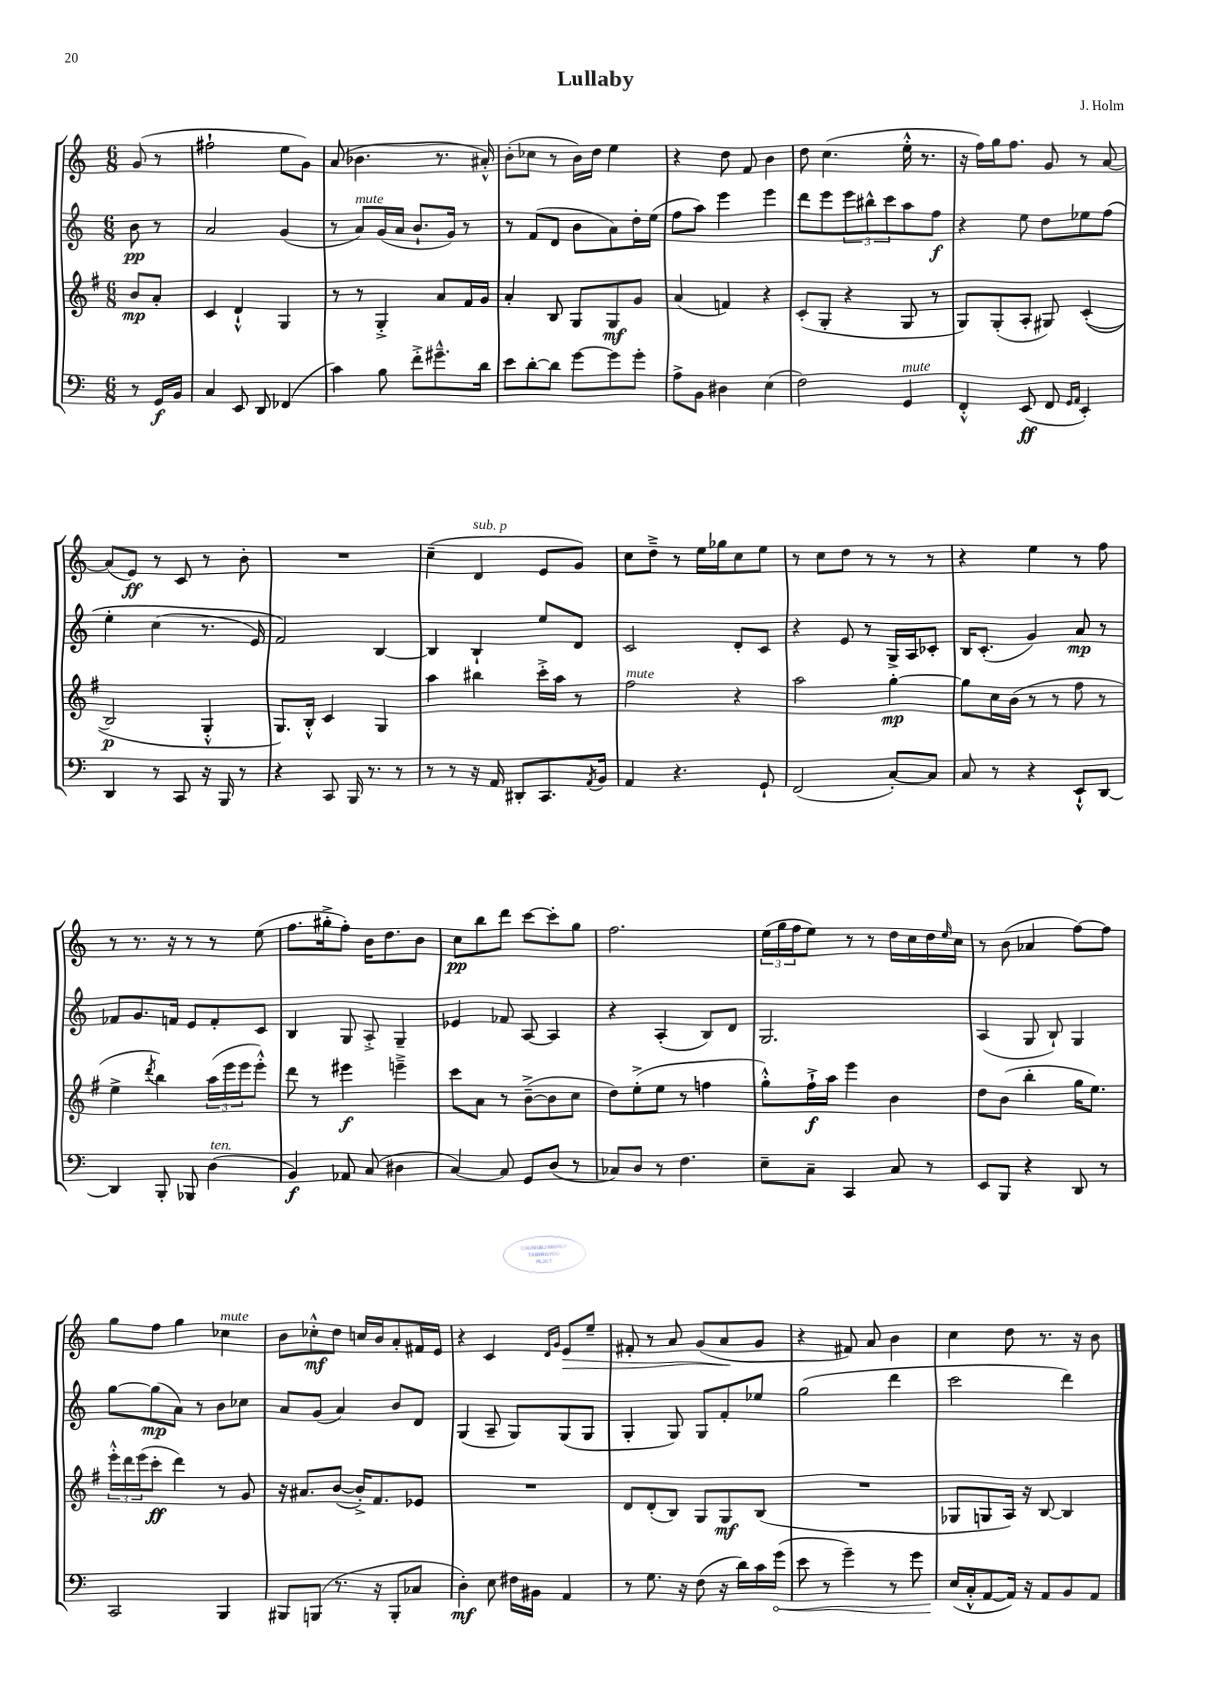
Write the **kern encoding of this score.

**kern	**dynam	**kern	**dynam	**kern	**dynam	**kern	**dynam
*part4	*part4	*part3	*part3	*part2	*part2	*part1	*part1
*staff4	*staff4	*staff3	*staff3	*staff2	*staff2	*staff1	*staff1
*clefF4	*	*clefG2	*	*clefG2	*	*clefG2	*
*k[]	*	*k[f#]	*	*k[]	*	*k[]	*
*M6/8	*	*M6/8	*	*M6/8	*	*M6/8	*
=	=	=	=	=	=	=	=
8r	.	8b/L	mp	8b\	pp	(8g/	.
16GG/LL	f	8a'/J	.	8r	.	8r	.
16BB/JJ	.	.	.	.	.	.	.
=1	=1	=1	=1	=1	=1	=1	=1
4C/	.	4c/	.	2a/	.	2ff#X`\	.
8EE/	.	4d`^^/	.	.	.	.	.
8DD/	.	.	.	.	.	.	.
(4FF-X/	.	4G/	.	(4g/	.	8ee\L	.
.	.	.	.	.	.	8g\J)	.
=2	=2	=2	=2	=2	=2	=2	=2
4c\)	.	8r	.	8r	.	(8a/	.
!	!	!	!	!LO:TX:a:i:t=mute	!	!	!
.	.	8r	.	8a/L)	.	4.b-X\	.
8B\	.	4G'^/	.	(16g/L	.	.	.
.	.	.	.	16a/JJ	.	.	.
8f'^\L	.	.	.	8.b`/L	.	.	.
8.g#X~^^\	.	8a/L	.	.	.	8.r	.
.	.	.	.	16g/Jk)	.	.	.
.	.	16f#/L	.	8r	.	.	.
16d\Jk	.	16g/JJ	.	.	.	16a#X'^^/)	.
=3	=3	=3	=3	=3	=3	=3	=3
8e\L	.	4a'/	.	8r	.	(8b'\L	.
[8d'\	.	.	.	(8f/L	.	8cc-X\J	.
8d\J]	.	8B/	.	8d/J	.	8r	.
[8g\L	.	8G/L	.	8b\L	.	16b\LL)	.
.	.	.	.	.	.	16dd\JJ	.
8g\]	.	8G/	mf	8a\)	.	4ee\	.
8g'\J	.	8g/J	.	16dd'\L	.	.	.
.	.	.	.	(16ee\JJ	.	.	.
=4	=4	=4	=4	=4	=4	=4	=4
8A^\L	.	(4a/	.	8ff\L	.	4r	.
8BB\J	.	.	.	8aa\J)	.	.	.
4D#X\	.	4fn/)	.	4eee\	.	8dd\	.
.	.	.	.	.	.	8f/	.
(4E\	.	4r	.	4eee\	.	4b\	.
=5	=5	=5	=5	=5	=5	=5	=5
2F\)	.	(8c'/L	.	8ddd\L	.	8dd\	.
.	.	8G'/J	.	8eee\	.	(4.cc\	.
.	.	4r	.	12eee\	.	.	.
.	.	.	.	12bb#X^^\	.	.	.
.	.	.	.	12ccc\	.	.	.
!LO:TX:a:i:t=mute	!	!	!	!	!	!	!
4GG/	.	8G/	.	8aa\	.	16ee'^^\	.
.	.	.	.	.	.	8.r	.
.	.	8r	.	8ff\J	f	.	.
=6	=6	=6	=6	=6	=6	=6	=6
4FF'^^/	.	8G/L)	.	4r	.	16r	.
.	.	.	.	.	.	16ff\LL)	.
.	.	(8G'/	.	.	.	16gg\J	.
.	.	.	.	.	.	8.ff\J	.
(8EE/	ff	8A'/J	.	8ee\	.	.	.
8FF/	.	8G#X/)	.	8dd\L	.	8g/	.
16qqGG/LL	.	.	.	.	.	.	.
16qqAA/JJ	.	.	.	.	.	.	.
4EE'/)	.	((4c'/	.	8ee-X\	.	8r	.
.	.	.	.	(8ff\J	.	[8a/	.
!!LO:LB:g=z
=7	=7	=7	=7	=7	=7	=7	=7
4DD/	.	2B/)	p	4ee'\	.	(8a/L]	.
.	.	.	.	.	.	8e/J)	ff
8r	.	.	.	(4cc\	.	8r	.
8CC/	.	.	.	.	.	8c/	.
16r	.	4G'^^/	.	8.r	.	8r	.
16BBB/	.	.	.	.	.	.	.
8r	.	.	.	.	.	8b'\	.
.	.	.	.	16e/)	.	.	.
=8	=8	=8	=8	=8	=8	=8	=8
4r	.	8.G/L)	.	2f/)	.	2.r	.
.	.	16B'^^/Jk	.	.	.	.	.
8CC/	.	4c/	.	.	.	.	.
16BBB/	.	.	.	.	.	.	.
8.r	.	.	.	.	.	.	.
.	.	4G/	.	[4B/	.	.	.
8r	.	.	.	.	.	.	.
=9	=9	=9	=9	=9	=9	=9	=9
8r	.	4aa\	.	4B/]	.	(4cc~\	.
8r	.	.	.	.	.	.	.
!	!	!	!	!	!	!LO:TX:a:i:t=sub. p	!
16r	.	4bb#X\	.	4B`/	.	4d/	.
16AA/	.	.	.	.	.	.	.
8DD#X'/L	.	.	.	.	.	.	.
8.CC/	.	16ccc'^\LL	.	8ee/L	.	8e/L	.
.	.	16aa\JJ	.	.	.	.	.
.	.	8r	.	8d/J	.	8g/J)	.
8qAA/	.	.	.	.	.	.	.
16BB/Jk	.	.	.	.	.	.	.
=10	=10	=10	=10	=10	=10	=10	=10
!	!	!LO:TX:a:i:t=mute	!	!	!	!	!
4AA/	.	2ff#\	.	2c/	.	8cc\L	.
.	.	.	.	.	.	8dd~^\J	.
4.r	.	.	.	.	.	8r	.
.	.	.	.	.	.	16ee\LL	.
.	.	.	.	.	.	16gg-X\J	.
.	.	4r	.	8d'/L	.	8cc\	.
8GG`/	.	.	.	8c/J	.	8ee\J	.
=11	=11	=11	=11	=11	=11	=11	=11
(2FF/	.	2aa\	.	4r	.	8r	.
.	.	.	.	.	.	8cc\L	.
.	.	.	.	8e/	.	8dd\J	.
.	.	.	.	8r	.	8r	.
[8C'/L)	.	[4gg'\	mp	16G^/LL	.	8r	.
.	.	.	.	16A/J	.	.	.
8C/J]	.	.	.	8c-X'/J	.	8r	.
=12	=12	=12	=12	=12	=12	=12	=12
8C/	.	8gg\L]	.	16B/KL	.	4r	.
.	.	.	.	(8.c'/J	.	.	.
8r	.	16cc\L	.	.	.	.	.
.	.	(16b\JJ	.	.	.	.	.
4r	.	8r	.	4g/)	.	4ee\	.
.	.	8r	.	.	.	.	.
8EE`^^/L	.	8ff#\	.	8a/	mp	8r	.
[8DD/J	.	8r	.	8r	.	8ff\	.
!!LO:LB:g=z
=13	=13	=13	=13	=13	=13	=13	=13
4DD/]	.	4ee^\	.	8f-X/L	.	8r	.
.	.	.	.	8.g/	.	8.r	.
.	.	8qddd/	.	.	.	.	.
8BBB'/	.	4bb\)	.	.	.	.	.
.	.	.	.	16fn/Jk	.	16r	.
8BBB-X/	.	.	.	8e/L	.	8r	.
!LO:TX:a:i:t=ten.	!	!	!	!	!	!	!
(4D\	.	(24aa\LL	.	8f'/	.	8r	.
.	.	24eee\	.	.	.	.	.
.	.	24eee\J	.	.	.	.	.
.	.	8eee'^^\J)	.	8c/J	.	(8ee\	.
=14	=14	=14	=14	=14	=14	=14	=14
4BB/)	f	8ddd\	.	4B/	.	8.ff\L	.
.	.	8r	.	.	.	.	.
.	.	.	.	.	.	16gg#X'^\k	.
8AA-X/	.	4eee#X\	f	8G/	.	8ff'\J)	.
(8C/	.	.	.	8A'^/	.	16b\KL	.
.	.	.	.	.	.	8.dd\	.
4D#X\	.	4eeen~^\	.	4G~/	.	.	.
.	.	.	.	.	.	8b\J	.
=15	=15	=15	=15	=15	=15	=15	=15
[4C/)	.	8ccc\L	.	4e-X/	.	8cc\L	pp
.	.	8a\J	.	.	.	8bb\	.
8C/]	.	8r	.	8f-X/	.	8ddd\J	.
8GG/L	.	([8b~^\L	.	[8A/	.	[8ccc\L	.
(8D/J	.	8b\]	.	4A/]	.	8ccc'\]	.
8r	.	8cc\J	.	.	.	8gg\J	.
=16	=16	=16	=16	=16	=16	=16	=16
8C-X/L)	.	8dd\L)	.	4r	.	2.ff\	.
8D/J	.	(8ee'^\	.	.	.	.	.
8r	.	8ee\J	.	(4A'/	.	.	.
4.F\	.	8r	.	.	.	.	.
.	.	4ffn\	.	8B/L)	.	.	.
.	.	.	.	8d/J	.	.	.
=17	=17	=17	=17	=17	=17	=17	=17
8E~\L	.	8gg'^^\L)	.	2.G/	.	(24ee\LL	.
.	.	.	.	.	.	24gg\	.
.	.	.	.	.	.	24ff\J	.
8C~\J	.	16ff#`^\L	f	.	.	8ee\J)	.
.	.	16aa\JJ	.	.	.	.	.
4CC/	.	4eee\	.	.	.	8r	.
.	.	.	.	.	.	8r	.
8C/	.	4b\	.	.	.	16dd\LL	.
.	.	.	.	.	.	16cc\	.
8r	.	.	.	.	.	16dd\	.
.	.	.	.	.	.	16qqee/	.
.	.	.	.	.	.	16cc\JJ	.
=18	=18	=18	=18	=18	=18	=18	=18
8EE/L	.	8dd\L	.	(4A/	.	8r	.
8BBB/J	.	(8b\J	.	.	.	(8b\	.
4r	.	4bb'\	.	8G/	.	4a-X/	.
.	.	.	.	8B`/)	.	.	.
8DD/	.	16gg\KL	.	4G/	.	[8ff\L)	.
.	.	8.ee\J)	.	.	.	.	.
8r	.	.	.	.	.	8ff\J]	.
!!LO:LB:g=z
=19	=19	=19	=19	=19	=19	=19	=19
2CC/	.	24eee'^^\LL	.	[8gg\L	.	8gg\L	.
.	.	24ddd\	.	.	.	.	.
.	.	(24eee\J	.	.	.	.	.
.	.	8ccc'\J	ff	(8gg\]	mp	8ff\J	.
.	.	4ddd\)	.	8a\J)	.	4gg\	.
.	.	.	.	8r	.	.	.
!	!	!	!	!	!	!LO:TX:a:i:t=mute	!
4BBB/	.	8r	.	8b\L	.	4cc-X\	.
.	.	8g/	.	8cc-X\J	.	.	.
=20	=20	=20	=20	=20	=20	=20	=20
8BBB#X/L	.	16r	.	8a/L	.	8b\L	.
.	.	8.a#X/L	.	.	.	.	.
(8BBBn/J	.	.	.	(8g/J	.	8cc-X'^^\	mf
8.r	.	([8b/J	.	4a/)	.	8dd\J	.
.	.	16b'^/KL])	.	.	.	16ccn/LL	.
16r	.	8.f#/	.	.	.	16b/J	.
8BBB'/L	.	.	.	8b/L	.	8a'/	.
8C-X/J	.	8e-X/J	.	8d/J	.	16f#X/L	.
.	.	.	.	.	.	16e/JJ	.
=21	=21	=21	=21	=21	=21	=21	=21
4D'\)	mf	2.r	.	(4G/	.	4r	.
8E\	.	.	.	8A~/	.	4c/	.
16F#X\LL	.	.	.	8G/L)	.	.	.
16BB#X\JJ	.	.	.	.	.	.	.
.	.	.	.	.	.	16qqd/LL	.
.	.	.	.	.	.	16qqg/JJ	.
!	!	!	!	!	!	!	!LO:HP:b
4AA/	.	.	.	(8G/	.	8e/L	>
.	.	.	.	8G/J	.	8ee~/J	.
=22	=22	=22	=22	=22	=22	=22	=22
8r	.	8d/L	.	4G'/	.	8f#X'/	.
8.G\	.	(8d'/	.	.	.	8r	.
.	.	8B/J)	.	8G/)	.	8a/	.
16r	.	.	.	.	.	.	.
(8F\	.	8G/L	.	8G/L	.	(8g/L	.
16r	.	8G/	mf	8f'/	.	8a/	.
16d\LL)	.	.	.	.	.	.	.
16c\	.	(8B/J	.	8ee-X/J	.	8g/J	]
!	!LO:HP:b	!	!	!	!	!	!
(16g\JJ	<	.	.	.	.	.	.
=23	=23	=23	=23	=23	=23	=23	=23
8e\	.	2.r	.	(2gg\	.	4r	.
8r	.	.	.	.	.	.	.
4g~\)	.	.	.	.	.	8f#X/)	.
.	.	.	.	.	.	8a/	.
8r	.	.	.	4ddd\	.	4b\	.
8g\	.	.	.	.	.	.	.
=24	=24	=24	=24	=24	=24	=24	=24
(16E/LL	.	8G-X/L	.	2ccc\	.	4cc\	.
16C'^^/J	[	.	.	.	.	.	.
[8AA/	.	8Gn/	.	.	.	.	.
16AA/Jk])	.	16A/Jk)	.	.	.	8dd\	.
16r	.	16r	.	.	.	.	.
8AA/L	.	[8B/	.	.	.	8.r	.
8BB/	.	4B/]	.	4ddd\)	.	.	.
.	.	.	.	.	.	16r	.
8AA/J	.	.	.	.	.	8b\	.
==	==	==	==	==	==	==	==
*-	*-	*-	*-	*-	*-	*-	*-
